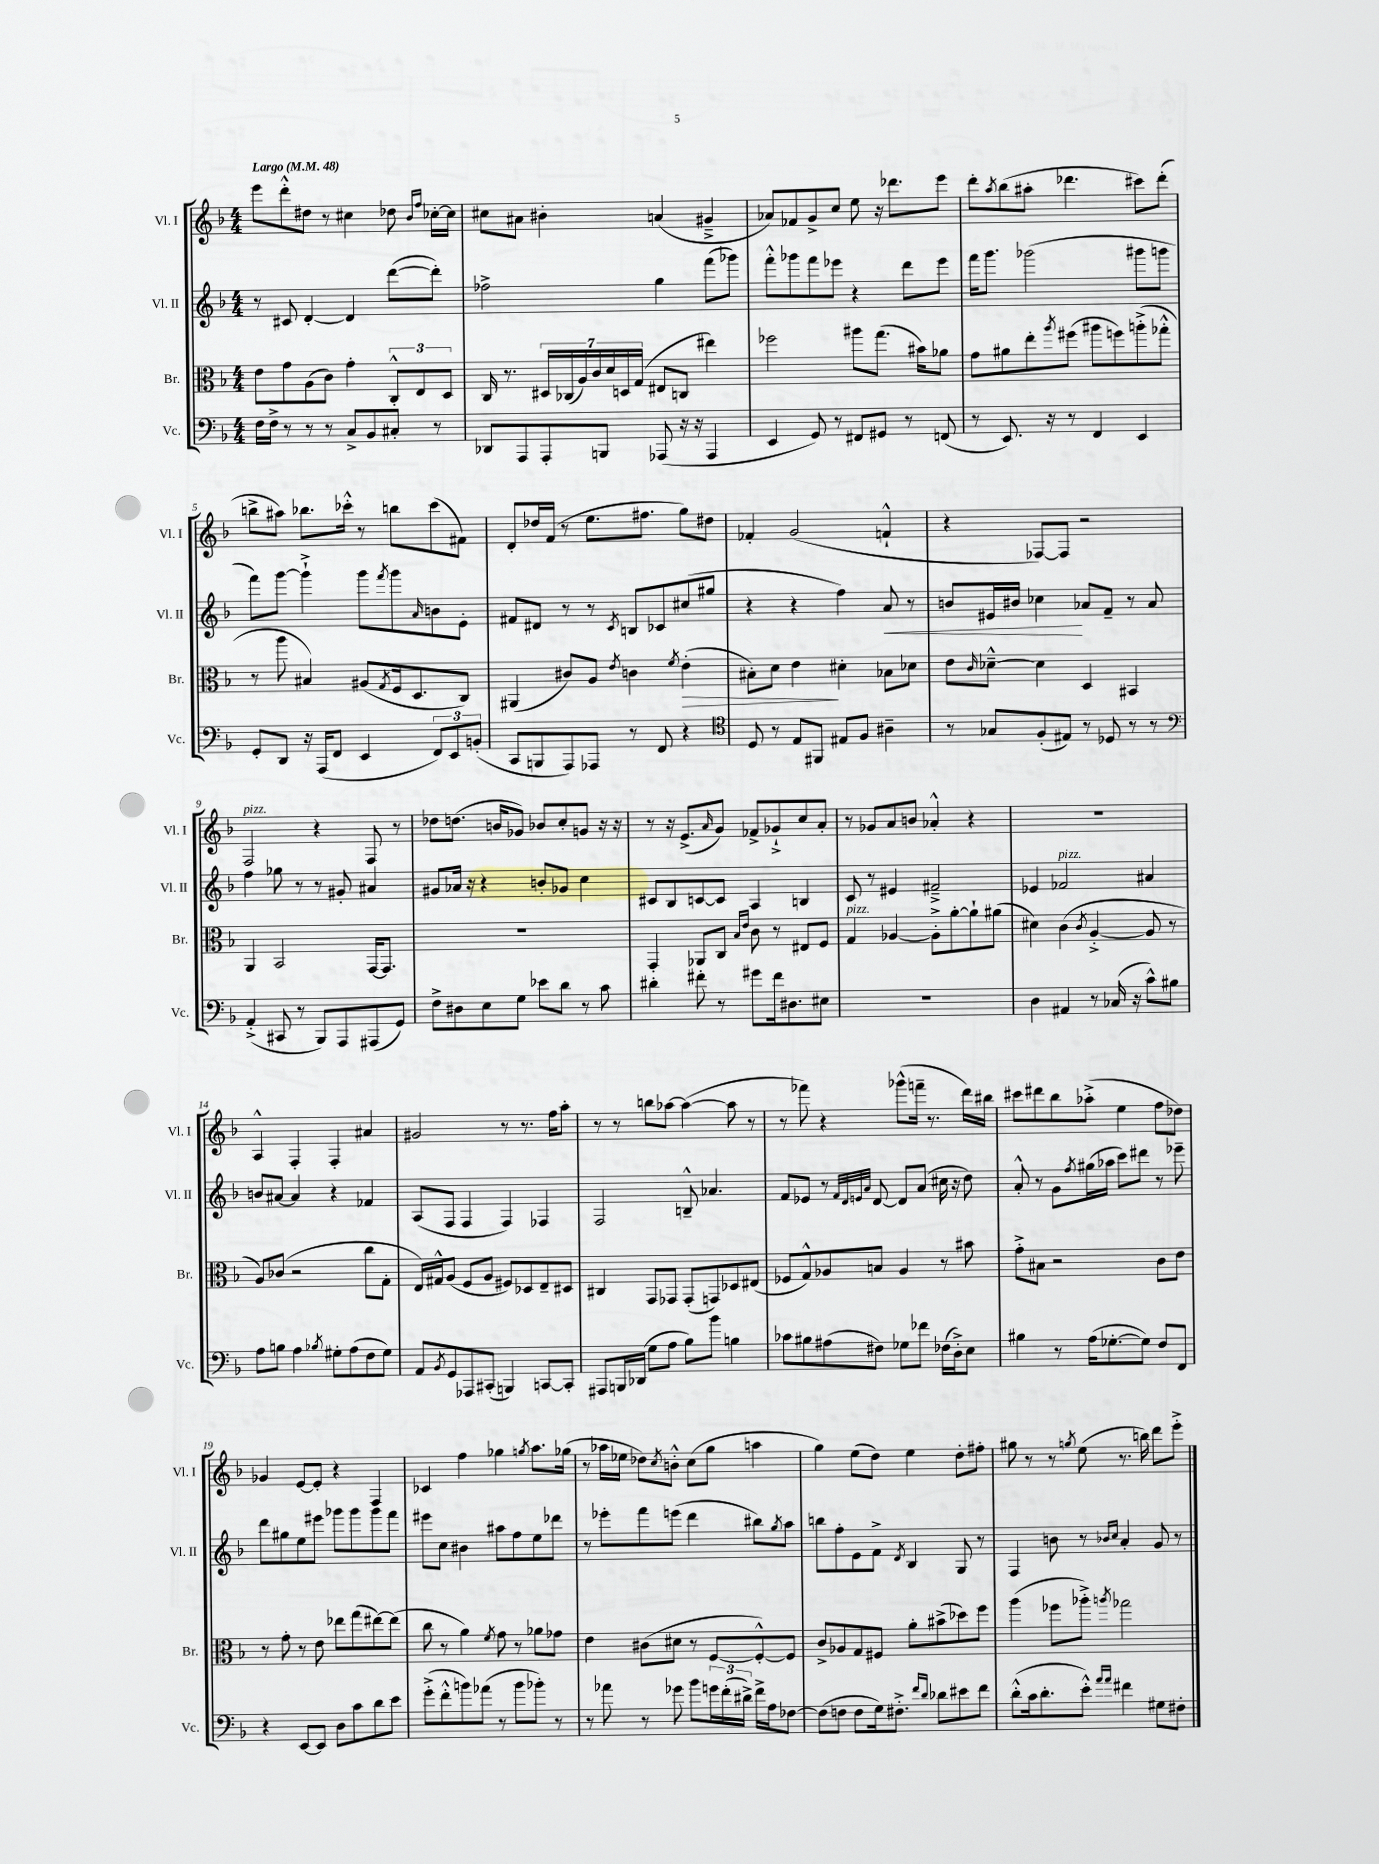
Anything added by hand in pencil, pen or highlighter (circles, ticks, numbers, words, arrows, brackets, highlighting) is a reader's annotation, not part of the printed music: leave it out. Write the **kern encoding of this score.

**kern	**kern	**kern	**kern
*staff4	*staff3	*staff2	*staff1
*clefF4	*clefC3	*clefG2	*clefG2
*k[b-]	*k[b-]	*k[b-]	*k[b-]
*M4/4	*M4/4	*M4/4	*M4/4
*MM48	*MM48	*MM48	*MM48
16F	8e	8r	8eee
16F^	.	.	.
8r	8g	8c#	8ddd'^^
8r	(8A	[4d'	8dd#
8r	8c)	.	8r
8C^	4g'	4d]	4cc#
8BB-	.	.	.
8C#'	12C'^^	([8ddd	8dd-
.	12E	.	.
.	.	.	16qqb-
.	.	.	16qqff
8r	.	8ddd'])	[16cc-'
.	12D	.	.
.	.	.	16cc-]
=	=	=	=
8DD-	16C	2ff-^	8cc#
.	8.r	.	.
8AAA	.	.	8a#
8AAA'	28D#	.	4b#'
.	(28C-	.	.
.	28A)	.	.
.	28c	.	.
8BBB	.	.	.
.	28d	.	.
.	28D	.	.
.	(28G	.	.
(8AAA-	8E#	4gg	(4a
16r	8C	.	.
16r	.	.	.
4AAA-	4ee#)	(8fff	4g#~^
.	.	8ggg-)	.
=	=	=	=
4EE	2ff-	8fff'^^	8a-)
.	.	8ggg-	8f-
8GG)	.	8fff	8g^
8r	.	8eee-	8cc
8FF#	8aa#	4r	8ee
8GG#	(8.gg	.	16r
.	.	.	8.ddd-
8r	.	8ddd	.
.	16b#)	.	.
(8FF	8a-	8eee-	8eee
=	=	=	=
8r	8g	16fff	8ddd'
.	.	8.ggg	.
.	.	.	8qaa
8.EE)	8a#	.	(8bb-
.	8ee'	(2ggg-	8aa#'
16r	.	.	.
.	8qaa	.	.
8r	(8ff#	.	4.ddd-
4FF	8aa#	.	.
.	8ff)	.	.
4EE	(8aa'^	8ggg#	8ccc#)
.	8gg-'^^	8ggg	(8ddd-'
=	=	=	=
8GG'	8r	8fff)	8bb^
8DD	8aa	[8ggg	8aa#)
16r	4B#)	4ggg`^]	8.bb-
(16AAA	.	.	.
8FF	.	.	.
.	.	.	16ccc-'^^
4EE	(8A#	8ggg	8r
.	8qG	8qfff	.
.	16F	8ggg	8bb
.	8.D	.	.
.	.	16qqa	.
12FF)	.	8b	(8ccc-
12EE	.	.	.
.	8C)	8e'	8f#)
(12BB'	.	.	.
=	=	=	=
8CC	(4AA#	8f#	8d'
8BBB	.	8d#	16dd-
.	.	.	(16f
8AAA)	8c#)	8r	8r
8AAA-	8A	8r	8.ee
.	8qe	8qc	.
8r	4c	8B	.
.	.	.	8.ff#
8FF	.	8c-	.
.	8qf	.	.
4r	(4e'	(8cc#	8gg)
.	.	8gg#	8dd#
=	=	=	=
*clefC4	*	*	*
8D	8B#')	4r	4f-'
8r	8d	.	.
8E	4e	4r	(2g
8FF#	.	.	.
8E#	4d#'	4ff)	.
8F	.	.	.
4A#~	8B-	8a	4f`^^
.	8d-	8r	.
=	=	=	=
8r	8e	8b	4r
.	16qqc	.	.
8G-	[8d-~^^	16e#	.
.	.	16b#	.
(8F'	4d-]	4cc-	[8F-)
8E#)	.	.	8F-]
8r	4D	8a-	2r
8D-	.	8f~	.
8r	4BB#	8r	.
8r	.	8a-	.
=	=	=	=
*clefF4	*	*	*
(4AA'^	4AA	4ff	2F
8CC#	2BB-	8gg-	.
8r	.	8r	.
8BBB-)	.	8r	4r
8AAA	.	8g#'	.
(8AAA#	[16GG	4a#	8F
.	8.GG]	.	.
8GG)	.	.	8r
=	=	=	=
8F^	1r	8g#	8dd-
8D#	.	16a-	(8.dd
.	.	16r	.
8E	.	4r	.
.	.	.	16b
8G	.	.	8g-)
8e-	.	8b'	8b-
8d	.	8g-	8cc'
8r	.	4cc	8g
8c	.	.	16r
.	.	.	16r
=	=	=	=
4d#'	4GG'	8c#	8r
.	.	8B-	16r
.	.	.	(8.e^
8f#'	8AA-	[8c	.
.	.	.	16qqa
8r	8C	8c]	8g)
.	16qqB-	.	.
.	16qqe	.	.
8g#	8c	4A	8f-^
16f#	8r	.	8g-`^
8.D#	.	.	.
.	8E#	4B	8cc
8E#	8F	.	8a'
=	=	=	=
1r	4G	8c	8r
.	.	8r	8g-
.	[4A-	4e#	8a
.	.	.	8b
.	8A-'^]	2f#~^	4a-'^^
.	[8a'	.	.
.	8a`]	.	4r
.	(8a#	.	.
=	=	=	=
4D	4d#)	4e-	1r
4AA#	(4c	2f-	.
.	8qc	.	.
8r	[4A'^	.	.
(16C-	.	.	.
16r	.	.	.
8c^^)	8A]	4a#	.
8B#	8r	.	.
=	=	=	=
8A	8A)	8b	4A^^
8B	(8c-	[8a#	.
4A	2r	4a#]	4F'
8qB-	.	.	.
8G#'	.	4r	4F'
(8A	.	.	.
8F	8cc	4f-	4a#
8G#)	8G'	.	.
=	=	=	=
8AA	16E)	(8A	2g#
.	16G#^^	.	.
8qBB-	.	.	.
8GG	(8A	8F	.
8AAA-	8F	4F	.
(8CC#'	8A	.	.
4BBB)	8F#)	4F)	8r
.	8D-	.	8.r
[8CC	8E~	4F-	.
.	.	.	16ff
8CC']	8D#	.	8aa'
=	=	=	=
8AAA#	4C#	2F	8r
16BBB	.	.	8r
(16DD-	.	.	.
8G	8GG	.	8bb
8A	8GG-	.	[8aa-
8B-)	(8GG-'	8B~^^	(4aa-_
8b-	8GG)	4.a-	.
4B	8D-	.	8aa-]
.	(8E#	.	8r
=	=	=	=
8c-	8F-	8f	8r
8B#	8G^^)	8e-	8fff-)
(8A#	8A-	8r	4r
.	.	32qqf	.
.	.	32qqd	.
.	.	32qqe	.
.	.	32qqa	.
8F#)	8B	[8d	.
8G-	4A-	8d]	(8ggg-^^
8f-	.	(8a	16fff~
.	.	.	8.r
(16F-	8r	16cc#	.
16D'^)	.	16r	.
8E	8b#	8dd)	16ddd)
.	.	.	16bb#
=	=	=	=
4B#	8g'^	8a'^^	8ccc#
.	8B#	8r	8ddd#
8r	2r	8g	8bb-
.	.	8qff	.
(16A	.	(16gg#	(8aa-'^
[8.G-'	.	16aa-	.
.	.	8ccc)	4ee
8G-])	.	8ddd#	.
8F	8c	8r	8ff
8FF	8e	8eee-~	8dd-)
=	=	=	=
4r	8r	8ddd	4g-
.	8g'	8gg#	.
[8EE	8r	8ee	[8e
8EE]	8e	8eee#	8e']
8D	8ee-	8ggg-	4r
8c	(8gg	8ggg-	.
8d	[8ee#)	8ggg-	4F
8e	(8ee#]	8fff	.
=	=	=	=
(8g'^	8cc	8eee#	4c-
8f'^^	8r	8cc	.
8b)	4a)	4b#	4ff
(8a-	.	.	.
.	8qf	.	.
8r	8g	8aa#	4gg-
8b	8r	8ff	.
.	.	.	8qgg
8b-')	8a-	8ee	8.aa
8r	8g-	8ddd-	.
.	.	.	(16gg-
=	=	=	=
8r	4e	8r	8r
8a-	.	8eee-'	16aa-
.	.	.	16ee-
8r	(8c#	8fff	8dd-)
.	.	.	8qcc
8g-	8d#	(8eee	8b'^^
8b-	8r	4ddd	(8cc
24g	[8F	.	8gg
(24f'	.	.	.
24d#^)	.	.	.
16f^	8F'^^_)	8bb#)	4aa
16A	.	.	.
.	.	8qgg	.
[8F-	8F]	8aa	.
=	=	=	=
(8F-]	8c^	8bb	4gg)
8F	8A-	8ff'	.
8F	8G	8e	(8ee
16G)	8F#	8f^	8dd)
8.F#'^	.	.	.
.	.	8qd	.
.	8a'	4B-	4ee
16qqf	.	.	.
16qqd	.	.	.
8d-	(8b#^	.	.
8e#	8dd-)	8G	8dd'
8f	8ff	8r	8ff#'
=	=	=	=
(8d'^^	(4aa	4F	8gg#
16c	.	.	8r
8.d'	.	.	.
.	8ff-	8b	8r
.	.	.	8qgg
8e'^^)	8aa-'^)	8r	(8ee
16qqa	.	16qqb-	.
16qqa	8qaa	16qqcc	.
4f#	2gg-	4a'	8.r
.	.	.	16bb)
8G#	.	8g	8ddd
8F#'	.	8r	8eee'^
==	==	==	==
*-	*-	*-	*-
